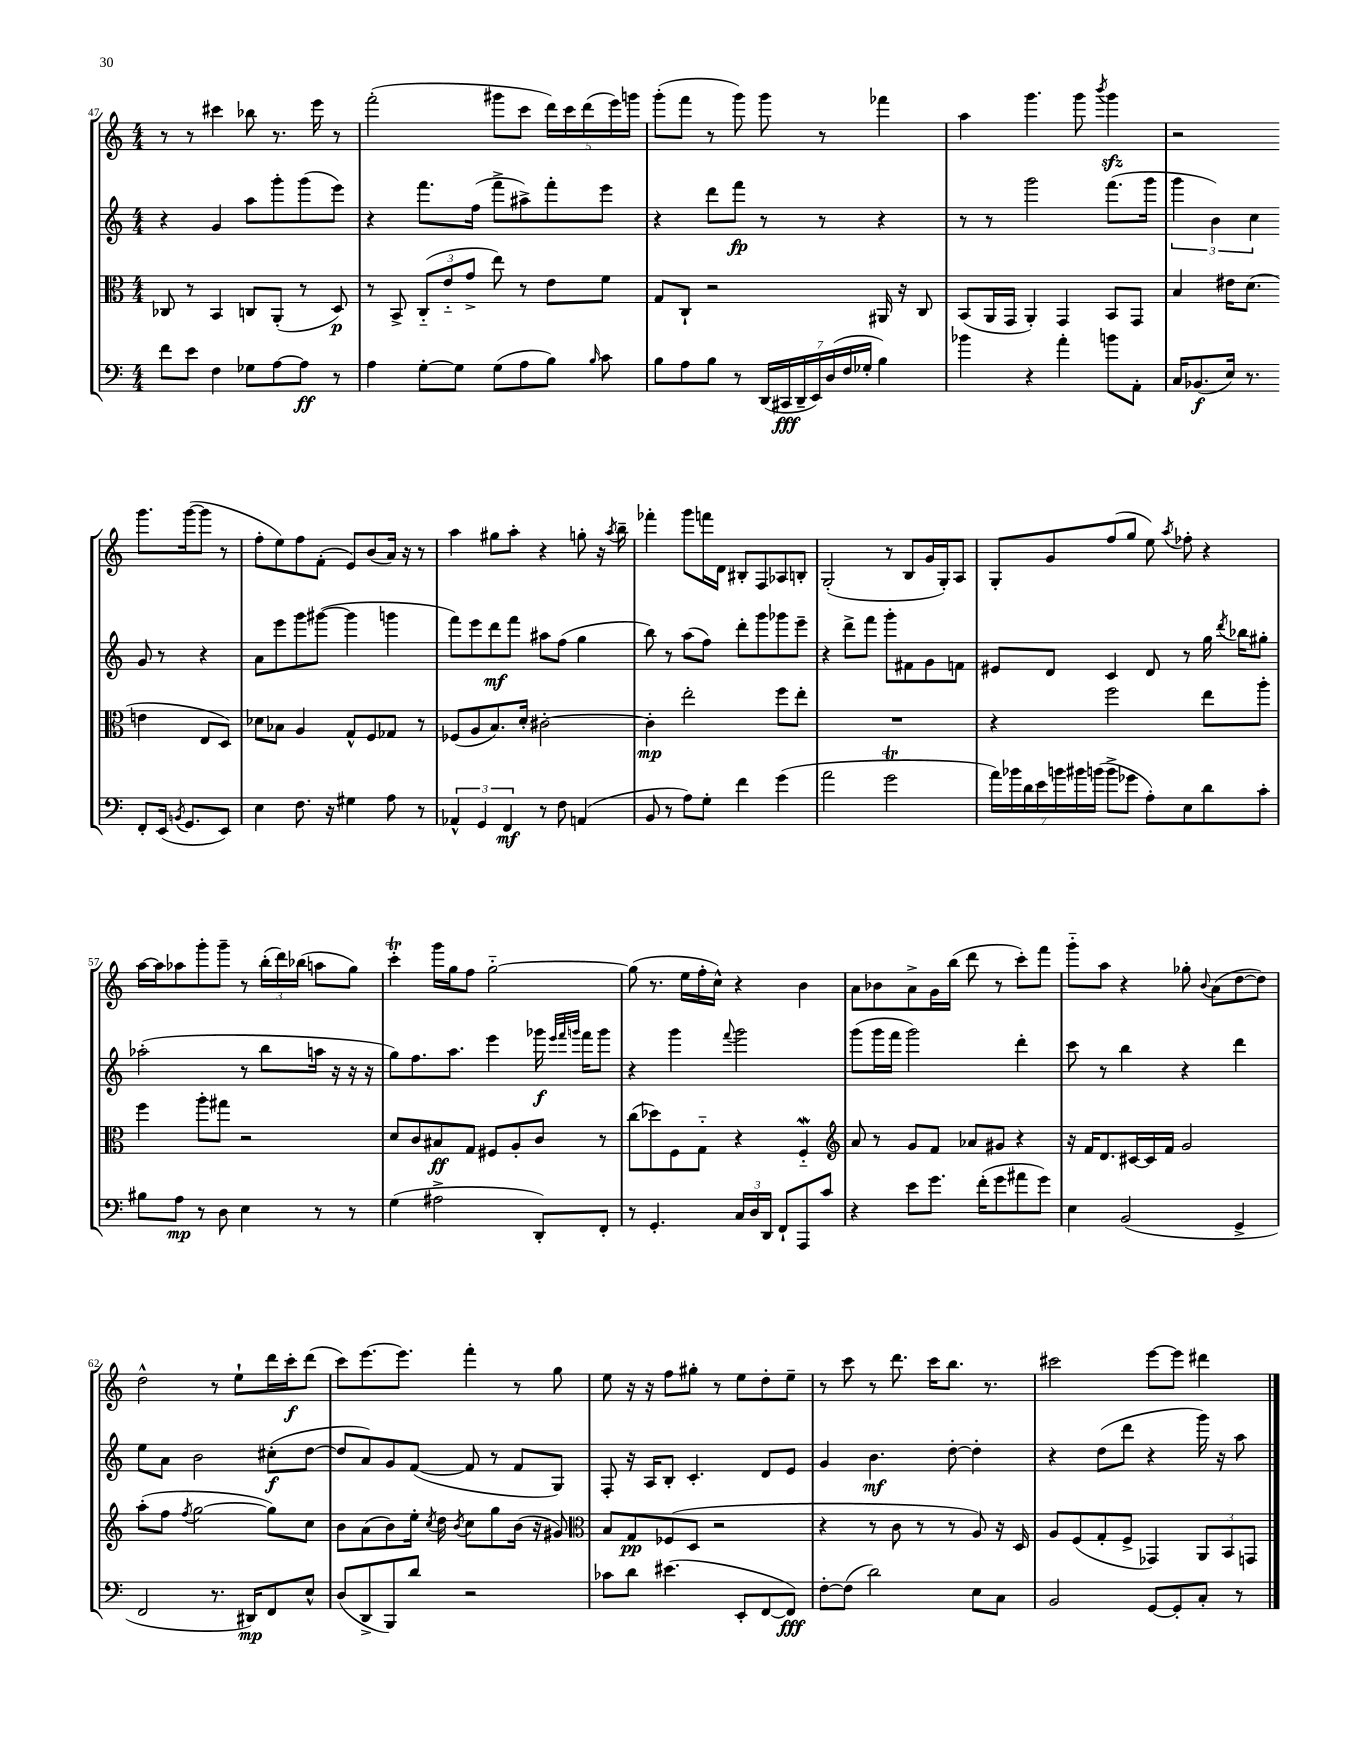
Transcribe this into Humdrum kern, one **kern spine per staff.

**kern	**dynam	**kern	**dynam	**kern	**dynam	**kern	**dynam
*part4	*part4	*part3	*part3	*part2	*part2	*part1	*part1
*staff4	*staff4	*staff3	*staff3	*staff2	*staff2	*staff1	*staff1
*clefF4	*	*clefC3	*	*clefG2	*	*clefG2	*
*k[]	*	*k[]	*	*k[]	*	*k[]	*
*M4/4	*	*M4/4	*	*M4/4	*	*M4/4	*
=47	=47	=47	=47	=47	=47	=47	=47
8f\L	.	8C-X/	.	4r	.	8r	.
8e\J	.	8r	.	.	.	8r	.
4F\	.	4BB/	.	4g/	.	4ccc#X\	.
8G-X\L	.	8Cn/L	.	8aa\L	.	8bb-X\	.
[8A\	.	(8AA'/J	.	8ggg'\	.	8.r	.
8A\J]	ff	8r	.	(8ggg\	.	.	.
.	.	.	.	.	.	16eee\	.
8r	.	8D/)	p	8eee\J)	.	8r	.
=48	=48	=48	=48	=48	=48	=48	=48
4A\	.	8r	.	4r	.	(2fff'\	.
.	.	8BB^/	.	.	.	.	.
[8G'\L	.	(12C/L	.	8.fff\L	.	.	.
.	.	12e/	.	.	.	.	.
8G\J]	.	.	.	.	.	.	.
.	.	12g^/J	.	.	.	.	.
.	.	.	.	(16ff\Jk	.	.	.
(8G\L	.	8ee\)	.	8fff^\L	.	8ggg#X\L	.
8A\	.	8r	.	8aa#X^\)	.	8ccc\J	.
8B\J)	.	8e\L	.	8fff'\	.	20ddd\LL)	.
.	.	.	.	.	.	20ccc\	.
.	.	.	.	.	.	(20ddd\	.
16qqB/	.	.	.	.	.	.	.
8c\	.	8f\J	.	8eee\J	.	.	.
.	.	.	.	.	.	20eee\)	.
.	.	.	.	.	.	20gggn\JJ	.
=49	=49	=49	=49	=49	=49	=49	=49
8B\L	.	8G/L	.	4r	.	(8ggg'\L	.
8A\	.	8C`/J	.	.	.	8fff\J	.
8B\J	.	2r	.	8ddd\L	.	8r	.
8r	.	.	.	8fff\J	fp	8ggg\)	.
(28DD/LL	.	.	.	8r	.	8ggg\	.
28CC#X/	fff	.	.	.	.	.	.
28DD~/	.	.	.	.	.	.	.
28EE/)	.	.	.	.	.	.	.
.	.	.	.	8r	.	8r	.
(28D/	.	.	.	.	.	.	.
28F/	.	.	.	.	.	.	.
28G-X'/JJ	.	.	.	.	.	.	.
4B\)	.	16AA#X/	.	4r	.	4fff-X\	.
.	.	16r	.	.	.	.	.
.	.	8C/	.	.	.	.	.
=50	=50	=50	=50	=50	=50	=50	=50
4b-X\	.	(8BB/L	.	8r	.	4aa\	.
.	.	16AA/L	.	8r	.	.	.
.	.	16GG/JJ	.	.	.	.	.
4r	.	4AA'/)	.	2ggg\	.	4.ggg\	.
4a'\	.	4GG/	.	.	.	.	.
.	.	.	.	.	.	8ggg\	.
.	.	.	.	.	.	8qbbb/	.
8bn\L	.	8BB/L	.	(8.fff\L	.	4gggzz\	.
8AA'\J	.	8GG/J	.	.	.	.	.
.	.	.	.	16ggg\Jk	.	.	.
=51	=51	=51	=51	=51	=51	=51	=51
16C/KL	.	4B/	.	6ggg\	.	2r	.
(8.BB-X/	f	.	.	.	.	.	.
.	.	.	.	6b\)	.	.	.
16E/Jk)	.	16e#X\KL	.	.	.	.	.
8.r	.	(8.d\J	.	.	.	.	.
.	.	.	.	6cc\	.	.	.
8FF'/L	.	4en\	.	8g/	.	8.ggg\L	.
(16EE/Jk	.	.	.	8r	.	.	.
8qBBn/	.	.	.	.	.	.	.
8.GG/L	.	.	.	.	.	([16ggg\k	.
.	.	8E/L	.	4r	.	8ggg\J]	.
8EE/J)	.	8D/J)	.	.	.	8r	.
!!LO:LB:g=z
=52	=52	=52	=52	=52	=52	=52	=52
4E\	.	8d-X\L	.	8a\L	.	8ff'\L	.
.	.	8B-X\J	.	8eee\	.	8ee\)	.
8.F\	.	4A/	.	8ggg\	.	8ff\	.
.	.	.	.	([8ggg#X\J	.	(8f'\J	.
16r	.	.	.	.	.	.	.
4G#X\	.	8G^^/L	.	4ggg#\]	.	8e/L)	.
.	.	8F/	.	.	.	(8b/	.
8A\	.	8G-X/J	.	4gggn\	.	16a/Jk)	.
.	.	.	.	.	.	16r	.
8r	.	8r	.	.	.	8r	.
=53	=53	=53	=53	=53	=53	=53	=53
6AA-X^^/	.	(8F-X/L	.	8fff\L)	.	4aa\	.
.	.	8A/	.	8eee\	.	.	.
6GG/	.	.	.	.	.	.	.
.	.	8.B/)	.	8ddd\	mf	8gg#X\L	.
6FF/	mf	.	.	.	.	.	.
.	.	.	.	8fff\J	.	8aa'\J	.
.	.	16d'/Jk	.	.	.	.	.
8r	.	[2c#X'\	.	8aa#X\L	.	4r	.
8F\	.	.	.	(8ff\J	.	.	.
(4AAn/	.	.	.	4gg\	.	8ggn'\	.
.	.	.	.	.	.	16r	.
.	.	.	.	.	.	8qaa/	.
.	.	.	.	.	.	16bb~\	.
=54	=54	=54	=54	=54	=54	=54	=54
8BB/	.	4c#'\]	mp	8bb\)	.	4fff-X'\	.
8r	.	.	.	8r	.	.	.
8A\L)	.	2ee'\	.	(8aa\L	.	8ggg\L	.
8G'\J	.	.	.	8ff\J)	.	16fffn\L	.
.	.	.	.	.	.	16d\JJ	.
4f\	.	.	.	8ddd'\L	.	8B#X'/L	.
.	.	.	.	8ggg\	.	8F/	.
(4g\	.	8ff\L	.	8ggg-X\	.	8A-X/	.
.	.	8ee'\J	.	8eee~\J	.	8Bn'/J	.
=55	=55	=55	=55	=55	=55	=55	=55
2a\	.	1r	.	4r	.	(2G'/	.
.	.	.	.	8ddd^\L	.	.	.
.	.	.	.	8fff\J	.	.	.
2gT\	.	.	.	8ggg'\L	.	8r	.
.	.	.	.	8f#X\	.	8B/L	.
.	.	.	.	8g\	.	16g/L	.
.	.	.	.	.	.	16G'/J)	.
.	.	.	.	8fn\J	.	8A/J	.
=56	=56	=56	=56	=56	=56	=56	=56
28a\LL)	.	4r	.	8e#X/L	.	8G'/L	.
28b-X\	.	.	.	.	.	.	.
28d\	.	.	.	.	.	.	.
28e\	.	.	.	.	.	.	.
.	.	.	.	8d/J	.	8g/	.
28bn\	.	.	.	.	.	.	.
28b#X\	.	.	.	.	.	.	.
(28bn\JJ	.	.	.	.	.	.	.
8b^\L	.	2ff\	.	4c/	.	(8ff/	.
8g-X\J	.	.	.	.	.	8gg/J	.
8A'\L)	.	.	.	8d/	.	8ee\)	.
.	.	.	.	.	.	8qaa/	.
8E\	.	.	.	8r	.	8ff-X'\	.
8d\	.	8ee\L	.	16gg\	.	4r	.
.	.	.	.	8qddd/	.	.	.
.	.	.	.	16bb-X\KL	.	.	.
8c'\J	.	8aa'\J	.	8gg#X'\J	.	.	.
!!LO:LB:g=z
=57	=57	=57	=57	=57	=57	=57	=57
8B#X\L	.	4ff\	.	(2aa-X'\	.	[16aa\LL	.
.	.	.	.	.	.	16aa\J]	.
8A\J	mp	.	.	.	.	8aa-X\	.
8r	.	8aa'\L	.	.	.	8ggg'\	.
8D\	.	8gg#X\J	.	.	.	8ggg~\J	.
4E\	.	2r	.	8r	.	8r	.
.	.	.	.	8bb\L	.	(24bb'\LL	.
.	.	.	.	.	.	24ddd\)	.
.	.	.	.	.	.	(24bb-X\JJ	.
8r	.	.	.	16aan\Jk	.	8aan\L	.
.	.	.	.	16r	.	.	.
8r	.	.	.	16r	.	8gg\J)	.
.	.	.	.	16r	.	.	.
=58	=58	=58	=58	=58	=58	=58	=58
(4G\	.	8d/L	.	8gg\L)	.	4cccT'\	.
.	.	8c/	.	8.ff\	.	.	.
2A#X^\	.	8B#X/	ff	.	.	16ggg\LL	.
.	.	.	.	8.aa\J	.	16gg\J	.
.	.	8G/J	.	.	.	8ff\J	.
.	.	8F#X/L	.	4eee\	.	[2gg\	.
.	.	8A'/	.	.	.	.	.
8DD'/L)	.	8c/J	.	16ggg-X\	f	.	.
.	.	.	.	32qqeee/LLL	.	.	.
.	.	.	.	32qqfff/	.	.	.
.	.	.	.	32qqgggn/JJJ	.	.	.
.	.	.	.	16fff\KL	.	.	.
8FF'/J	.	8r	.	8ggg\J	.	.	.
=59	=59	=59	=59	=59	=59	=59	=59
8r	.	(8cc\L	.	4r	.	(8gg\]	.
4.GG'/	.	8dd-X\)	.	.	.	8.r	.
.	.	8F\	.	4ggg\	.	.	.
.	.	.	.	.	.	16ee\LL	.
.	.	8G\J	.	.	.	16ff'\	.
.	.	.	.	.	.	16cc^^\JJ)	.
.	.	.	.	8qqfff/	.	.	.
24C/LL	.	4r	.	2ggg\	.	4r	.
24D/	.	.	.	.	.	.	.
24DD/JJ	.	.	.	.	.	.	.
8FF`/L	.	.	.	.	.	.	.
8AAA/	.	4Fw/	.	.	.	4b\	.
8c/J	.	.	.	.	.	.	.
=60	=60	=60	=60	=60	=60	=60	=60
*	*	*clefG2	*	*	*	*	*
4r	.	8a/	.	(8ggg\L	.	8a\L	.
.	.	8r	.	16ggg\L	.	8b-X\	.
.	.	.	.	16fff\JJ	.	.	.
8e\L	.	8g/L	.	2ggg\)	.	8a^\	.
8.g\J	.	8f/J	.	.	.	16g\L	.
.	.	.	.	.	.	(16bb\JJ	.
.	.	8a-X/L	.	.	.	8ddd\	.
(16f'\KL	.	.	.	.	.	.	.
8g\	.	8g#X/J	.	.	.	8r	.
8a#X\	.	4r	.	4ddd'\	.	8ccc'\L)	.
8g\J)	.	.	.	.	.	8fff\J	.
=61	=61	=61	=61	=61	=61	=61	=61
4E\	.	16r	.	8ccc\	.	8ggg\L	.
.	.	16f/KL	.	.	.	.	.
.	.	8.d/	.	8r	.	8aa\J	.
(2BB/	.	.	.	4bb\	.	4r	.
.	.	[16c#X/L	.	.	.	.	.
.	.	16c#/]	.	.	.	.	.
.	.	16f/JJ	.	.	.	.	.
.	.	2g/	.	4r	.	8gg-X'\	.
.	.	.	.	.	.	8qqb/	.
.	.	.	.	.	.	(8a\L	.
4GG^/	.	.	.	4ddd\	.	[8dd\	.
.	.	.	.	.	.	8dd\J])	.
!!LO:LB:g=z
=62	=62	=62	=62	=62	=62	=62	=62
2FF/	.	(8aa'\L	.	8ee\L	.	2dd^^\	.
.	.	8ff\J	.	8a\J	.	.	.
.	.	8qff/	.	.	.	.	.
.	.	[2gg\	.	2b\	.	.	.
8.r	.	.	.	.	.	8r	.
.	.	.	.	.	.	8ee`\L	.
16DD#X/KL)	mp	.	.	.	.	.	.
8FF/	.	8gg\L])	.	(8cc#X'\L	f	16ddd\L	.
.	.	.	.	.	.	16ccc'\J	f
8E^^/J	.	8cc\J	.	[8dd\J	.	(8ddd\J	.
=63	=63	=63	=63	=63	=63	=63	=63
(8D/L	.	8b\L	.	8dd/L]	.	8ccc\L)	.
8DD^/	.	(8a\	.	8a/)	.	[8.eee\	.
8BBB/)	.	8b\)	.	8g/	.	.	.
.	.	.	.	.	.	8.eee\J]	.
8d/J	.	16ee'\Jk	.	([8f/J	.	.	.
.	.	8qcc/	.	.	.	.	.
.	.	16dd\	.	.	.	.	.
.	.	8qb/	.	.	.	.	.
2r	.	8cc\L	.	8f/]	.	4fff'\	.
.	.	8gg\	.	8r	.	.	.
.	.	(16b\Jk	.	8f/L	.	8r	.
.	.	16r	.	.	.	.	.
.	.	8g#X/)	.	8G/J)	.	8gg\	.
=64	=64	=64	=64	=64	=64	=64	=64
*	*	*clefC3	*	*	*	*	*
8c-X\L	.	8B/L	.	8F'/	.	8ee\	.
8d\J	.	8G/	pp	16r	.	16r	.
.	.	.	.	16A/KL	.	16r	.
(4.e#X\	.	(8F-X/	.	8B'/J	.	8ff\L	.
.	.	8D/J	.	4.c'/	.	8gg#X'\J	.
.	.	2r	.	.	.	8r	.
8EE'/L	.	.	.	.	.	8ee\L	.
[8FF/	.	.	.	8d/L	.	8dd'\	.
8FF/J])	fff	.	.	8e/J	.	8ee~\J	.
=65	=65	=65	=65	=65	=65	=65	=65
[8F'\L	.	4r	.	4g/	.	8r	.
(8F\J]	.	.	.	.	.	8ccc\	.
2d\)	.	8r	.	4.b\	mf	8r	.
.	.	8c\	.	.	.	8.ddd\	.
.	.	8r	.	.	.	.	.
.	.	.	.	.	.	16ccc\KL	.
.	.	8r	.	[8dd'\	.	8.bb\J	.
8E\L	.	8A/)	.	4dd'\]	.	.	.
.	.	.	.	.	.	8.r	.
8C\J	.	16r	.	.	.	.	.
.	.	16D/	.	.	.	.	.
=66	=66	=66	=66	=66	=66	=66	=66
2BB/	.	8A/L	.	4r	.	2ccc#X\	.
.	.	(8F/	.	.	.	.	.
.	.	8G'/	.	(8dd\L	.	.	.
.	.	8F^/J	.	8ddd\J	.	.	.
[8GG/L	.	4GG-X/)	.	4r	.	[8eee\L	.
8GG'/]	.	.	.	.	.	8eee\J]	.
8C'/J	.	12AA/L	.	16ggg\)	.	4ddd#X\	.
.	.	.	.	16r	.	.	.
.	.	12BB/	.	.	.	.	.
8r	.	.	.	8aa\	.	.	.
.	.	12GGn/J	.	.	.	.	.
==	==	==	==	==	==	==	==
*-	*-	*-	*-	*-	*-	*-	*-
